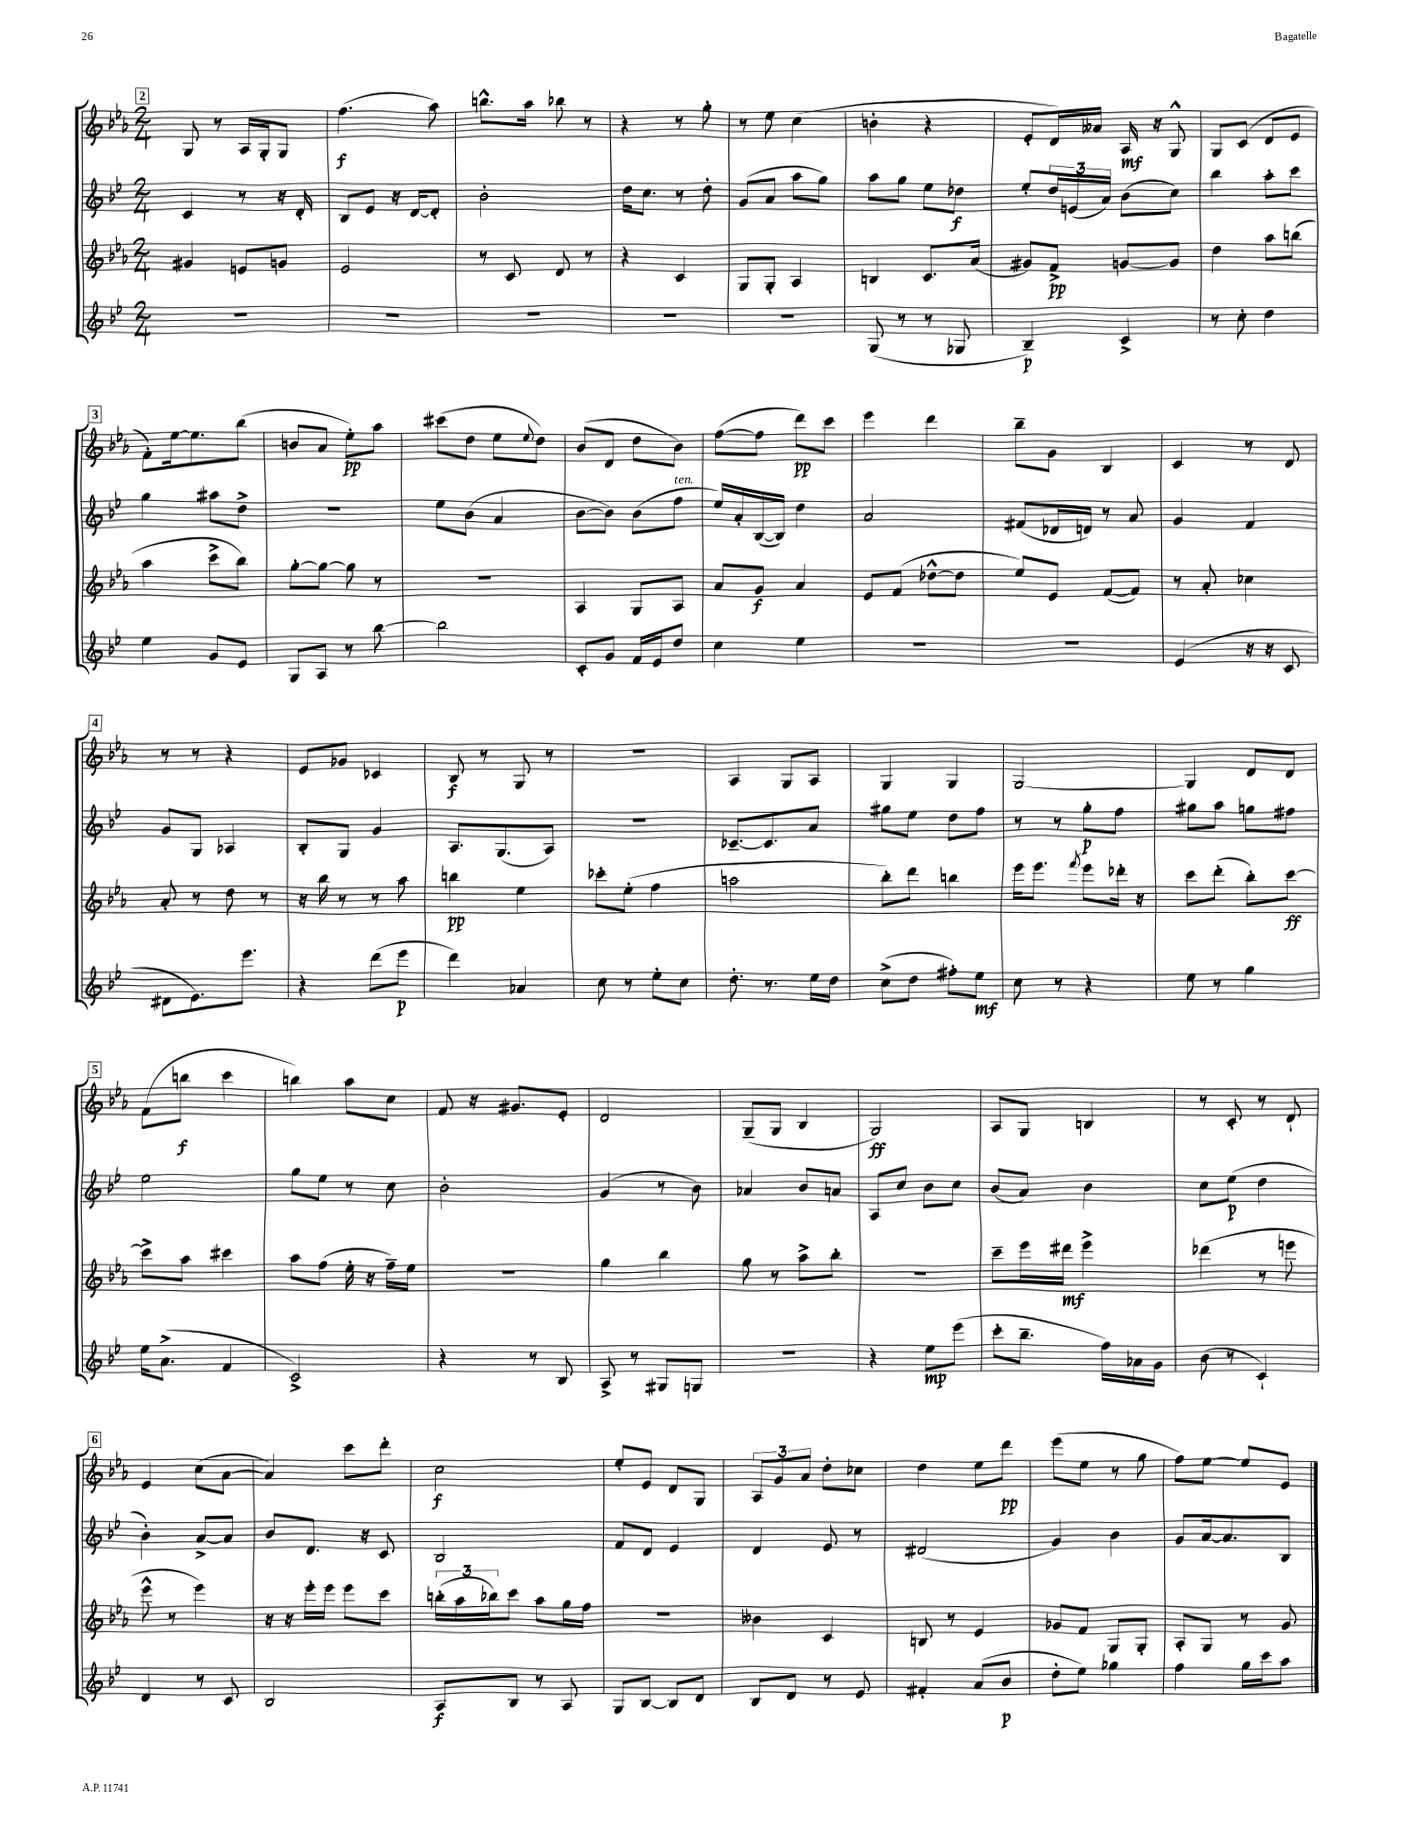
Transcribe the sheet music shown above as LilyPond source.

<<
\new StaffGroup <<
\new Staff = "s0" {
    \clef treble \key ees \major \numericTimeSignature \time 2/4
    \mark \markup { \box "2" } g8 r8 aes16 g16-. g8 |
    f''4.\f( aes''8) |
    b''8.-^ aes''16 bes''8 r8 |
    r4 r8 g''8-. |
    r8 ees''8 c''4( |
    b'4-. r4 |
    ees'8-. d'16) aeses'16 aes16\mf r16 g8-^ |
    g8 c'8( d'8 ees'8 |
    \mark \markup { \box "3" } f'8-.) ees''16~ ees''8. bes''8( |
    b'8 aes'8 ees''8-.\pp) aes''8 |
    cis'''8( d''8 ees''8 \appoggiatura { ees''8 } d''8) |
    bes'8( d'8 d''8 bes'8) |
    f''8~( f''8 d'''8\pp) c'''8 |
    ees'''4 d'''4 |
    bes''8-- g'8 bes4 |
    c'4 r8 d'8 |
    \mark \markup { \box "4" } r8 r8 r4 |
    ees'8 ges'8 ces'4 |
    bes8\f r8 g8 r8 |
    r2 |
    aes4 g8 aes8 |
    g4 g4 |
    g2~ |
    g4 d'8 d'8 |
    \mark \markup { \box "5" } f'8( b''8\f c'''4 |
    b''4) aes''8 c''8 |
    f'8 r16 gis'8. ees'8-. |
    d'2 |
    g8--( g8 bes4 |
    g2\ff) |
    aes8 g8 b4 |
    r8 c'8-. r8 d'8-! |
    \mark \markup { \box "6" } ees'4 c''8( aes'8~ |
    aes'4) c'''8 d'''8-. |
    c''2\f |
    ees''8-. ees'8 d'8 g8 |
    \tuplet 3/2 { aes8 g'8 aes'8 } d''8-. ces''8 |
    d''4 ees''8 d'''8\pp |
    ees'''8( ees''8 r8 g''8 |
    f''8) ees''8~ ees''8 ees'8 \bar "|." |
}
\new Staff = "s1" {
    \clef treble \key bes \major \numericTimeSignature \time 2/4
    \mark \markup { \box "2" } c'4 r8 r16 d'16-. |
    bes8 ees'8 r16 d'16~ d'8-. |
    bes'2-. |
    d''16 c''8. r8 d''8-. |
    g'8( a'8 a''8 g''8) |
    a''8 g''8 ees''8 des''8\f |
    ees''8-. \tuplet 3/2 { d''16 e'16( a'16) } bes'8( c''8) |
    bes''4 a''8-. c'''8 |
    \mark \markup { \box "3" } g''4 ais''8 d''8-> |
    R2 |
    ees''8 bes'8( a'4 |
    bes'8~ bes'8) bes'8( f''8^\markup { \italic "ten." } |
    ees''16) a'16-. bes16~( bes16) d''4 |
    a'2 |
    fis'8( des'16 d'16) r8 a'8 |
    g'4 f'4 |
    \mark \markup { \box "4" } g'8 g8 aes4 |
    bes8-. g8 g'4 |
    a8. g8.( a8) |
    R2 |
    ces'8.~-- ces'8. a'8 |
    gis''8 ees''8 d''8 f''8 |
    r8 r8 g''8-.\p f''8 |
    gis''8 a''8 g''8 fis''8 |
    \mark \markup { \box "5" } ees''2 |
    g''8 ees''8 r8 c''8 |
    bes'2-. |
    g'4( r8 bes'8) |
    aes'4 bes'8 a'8 |
    a8 c''8 bes'8 c''8 |
    bes'8( a'8) bes'4 |
    c''8 ees''8\p( d''4 |
    \mark \markup { \box "6" } bes'4-.) a'8~-> a'8 |
    bes'8 d'8. r16 c'8 |
    bes2 |
    f'8 d'8 ees'4 |
    d'4 ees'8 r8 |
    dis'2( |
    g'4) bes'4 |
    g'8 a'16~ a'8. bes8 \bar "|." |
}
\new Staff = "s2" {
    \clef treble \key ees \major \numericTimeSignature \time 2/4
    \mark \markup { \box "2" } gis'4 e'8 g'8 |
    ees'2 |
    r8 c'8 d'8 r8 |
    r4 c'4 |
    g8 g8-. aes4 |
    b4 c'8. aes'16( |
    gis'8) f'8->\pp g'8~ g'8 |
    d''4 aes''8 b''8( |
    \mark \markup { \box "3" } aes''4 c'''8-> bes''8) |
    g''8~-. g''8~ g''8 r8 |
    R2 |
    aes4 g8 aes8 |
    aes'8 g'8\f aes'4 |
    ees'8 f'8( des''8~-^ des''8 |
    ees''8) ees'8 f'8~( f'8) |
    r8 aes'8-. ces''4 |
    \mark \markup { \box "4" } aes'8-. r8 d''8 r8 |
    r16 bes''16 r8 r8 aes''8 |
    b''4\pp ees''4 |
    ces'''8-. ees''8-.( f''4 |
    a''2 |
    bes''8-.) d'''8 b''4 |
    ees'''16 ees'''8. \acciaccatura { f'''8 } ees'''8 des'''16-. r16 |
    c'''8 d'''8-.( bes''8-.) c'''8~\ff |
    \mark \markup { \box "5" } c'''8-> aes''8 cis'''4 |
    aes''8 f''8( ees''16-. r16 f''16--) ees''16 |
    R2 |
    g''4 bes''4 |
    g''8 r8 aes''8-> bes''8-. |
    R2 |
    c'''8-- ees'''16 dis'''16\mf ees'''4-> |
    des'''4( r8 e'''8 |
    \mark \markup { \box "6" } ees'''8-^ r8 ees'''4) |
    r16 r16 ees'''16-. ees'''16 ees'''8 c'''8 |
    \tuplet 3/2 { b''16-.( aes''16 bes''16) } c'''8 aes''8 g''16 f''16 |
    R2 |
    beses'4 c'4 |
    b8 r8 ees'4 |
    ges'8 f'8 g8 g8-. |
    aes8-. g8 r8 g'8 \bar "|." |
}
\new Staff = "s3" {
    \clef treble \key bes \major \numericTimeSignature \time 2/4
    \mark \markup { \box "2" } R2 |
    R2 |
    R2 |
    R2 |
    R2 |
    g8( r8 r8 ges8 |
    bes4--\p) c'4-> |
    r8 c''8-. d''4 |
    \mark \markup { \box "3" } ees''4 g'8 ees'8 |
    g8 a8 r8 bes''8~ |
    bes''2 |
    c'8-. g'8 f'16 ees'16 d''8 |
    c''4 ees''4 |
    r2 |
    R2 |
    ees'4( r16 r16 c'8 |
    \mark \markup { \box "4" } dis'8 ees'8.) ees'''8. |
    r4 d'''8( ees'''8\p |
    d'''4) aes'4 |
    c''8 r8 ees''8-. c''8 |
    d''8.-. r8. ees''16 d''16 |
    c''8->( d''8 fis''8-.) ees''8\mf |
    c''8 r8 r4 |
    ees''8 r8 g''4 |
    \mark \markup { \box "5" } ees''16 a'8.->( f'4 |
    c'2->) |
    r4 r8 bes8 |
    a8-> r8 gis8 g8 |
    r2 |
    r4 ees''8\mp ees'''8( |
    c'''8-. bes''8.-- f''16) aes'16 g'16 |
    bes'8( r8 c'4-!) |
    \mark \markup { \box "6" } d'4 r8 c'8 |
    bes2 |
    a8\f bes8 r8 a8 |
    g8 bes8~ bes8 d'8 |
    bes8 d'8 r8 ees'8 |
    fis'4-. a'8( bes'8\p |
    d''8-. ees''8) ges''4 |
    f''4 g''16 c'''16 a''8 \bar "|." |
}
>>
>>
